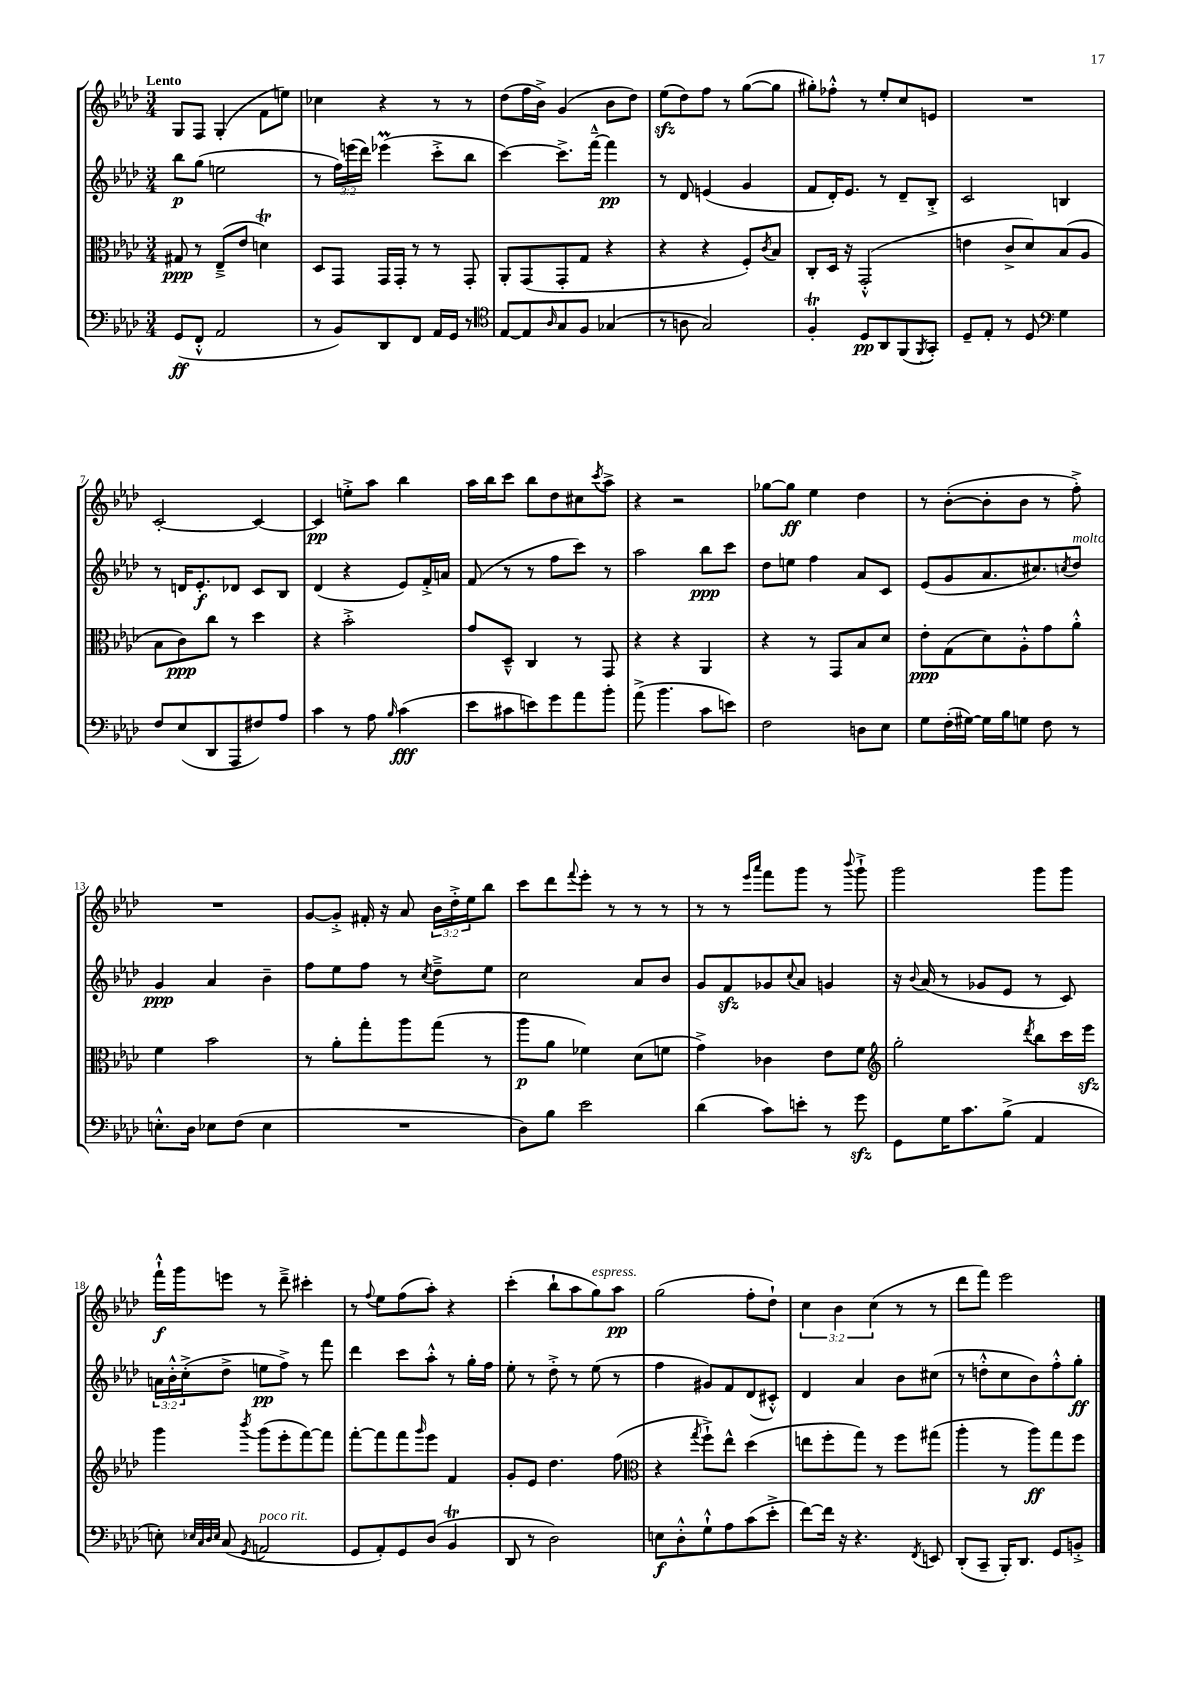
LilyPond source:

<<
\new StaffGroup <<
\new Staff = "s0" {
    \clef treble \key aes \major \numericTimeSignature \time 3/4 \override Staff.TupletNumber.text = #tuplet-number::calc-fraction-text \tempo "Lento"
    g8 f8 g4-.( f'8 e''8) |
    ces''4 r4 r8 r8 |
    des''8( f''16 bes'16->) g'4( bes'8 des''8) |
    ees''8\sfz( des''8) f''8 r8 g''8~( g''8 |
    gis''8-.) fes''8-.-^ r8 ees''8-. c''8 e'8 |
    R2. |
    c'2~-. c'4~ |
    c'4\pp e''8-.-> aes''8 bes''4 |
    aes''16 bes''16 c'''8 bes''8 des''8 cis''8 \acciaccatura { c'''8 } aes''8-> |
    r4 r2 |
    ges''8~ ges''8\ff ees''4 des''4 |
    r8 bes'8~-.( bes'8-. bes'8 r8 f''8-.->) |
    R2. |
    g'8~ g'8-.-> fis'16-. r16 aes'8 \tuplet 3/2 { bes'16 des''16-.-> ees''16 } bes''8 |
    c'''8 des'''8 \appoggiatura { f'''8 } ees'''8-. r8 r8 r8 |
    r8 r8 \grace { ees'''16 aes'''16 } f'''8 g'''8 r8 \appoggiatura { bes'''8 } g'''8-!-> |
    g'''2 g'''8 g'''8 |
    f'''16-!-^\f g'''16 e'''8 r8 des'''8---> cis'''4-. |
    r8 \appoggiatura { f''8 } ees''8 f''8( aes''8-.) r4 |
    c'''4-.( bes''8-! aes''8 g''8^\markup { \italic "espress." }) aes''8\pp |
    g''2( f''8-. des''8-!) |
    \tuplet 3/2 { c''4 bes'4 c''4( } r8 r8 |
    des'''8 f'''8) ees'''2 \bar "|." |
}
\new Staff = "s1" {
    \clef treble \key aes \major \numericTimeSignature \time 3/4 \override Staff.TupletNumber.text = #tuplet-number::calc-fraction-text
    bes''8\p g''8( e''2 |
    r8 \tuplet 3/2 { f''16) e'''16( des'''16) } ees'''4\prall( c'''8-.-> bes''8 |
    c'''4~) c'''8.-> f'''16~---^ f'''4\pp |
    r8 des'8 e'4( g'4 |
    f'8 des'16-.) ees'8. r8 des'8-- bes8-.-> |
    c'2 b4 |
    r8 d'16 ees'8.-.\f des'8 c'8 bes8 |
    des'4( r4 ees'8) f'16-.-> a'16 |
    f'8( r8 r8 f''8 c'''8) r8 |
    aes''2 bes''8\ppp c'''8 |
    des''8 e''8 f''4 aes'8 c'8 |
    ees'8( g'8 aes'8. cis''8.) \acciaccatura { c''8 } des''8^\markup { \italic "molto" } |
    g'4\ppp aes'4 bes'4-- |
    f''8 ees''8 f''8 r8 \acciaccatura { c''8 } des''8---> ees''8 |
    c''2 aes'8 bes'8 |
    g'8 f'8\sfz ges'8 \appoggiatura { c''8 } aes'8 g'4 |
    r16 \appoggiatura { bes'8 } aes'16( r8 ges'8 ees'8 r8 c'8) |
    \tuplet 3/2 { a'16 bes'16-.-^ c''16-.->( } des''8-> e''8\pp f''8->) r8 f'''8 |
    des'''4 c'''8 aes''8-.-^ r8 g''16-. f''16 |
    ees''8-. r8 des''8-.-> r8 ees''8( r8 |
    f''4 gis'8) f'8 des'8( cis'8-.-^) |
    des'4 aes'4 bes'8 cis''8( |
    r8 d''8-.-^ c''8 bes'8) f''8-.-^ g''8-.\ff \bar "|." |
}
\new Staff = "s2" {
    \clef alto \key aes \major \numericTimeSignature \time 3/4
    gis8\ppp r8 ees8--->( ees'8 d'4\trill) |
    des8 g,8 g,16 g,16-. r8 r8 g,8-. |
    aes,8-. g,8( g,8-. g8 r4 |
    r4 r4 f8-.) \acciaccatura { c'8 } bes8 |
    c8-. des16 r16 g,2-.-^( |
    e'4 c'8-> des'8) bes8( aes8 |
    bes8 c'8\ppp) c''8 r8 des''4 |
    r4 bes'2-.-> |
    g'8 des8---^ c4 r8 g,8 |
    r4 r4 aes,4 |
    r4 r8 g,8 bes8 des'8 |
    ees'8-.\ppp g8( des'8) aes8-.-^ g'8 aes'8-.-^ |
    f'4 bes'2 |
    r8 aes'8-. g''8-. aes''8 g''8( r8 |
    aes''8\p aes'8 fes'4) des'8( f'8 |
    g'4->) ces'4 ees'8 f'8 |
    \clef treble g''2-. \acciaccatura { des'''8 } bes''8 c'''16 ees'''16\sfz |
    g'''4 \acciaccatura { bes'''8 } g'''8( ees'''8-. f'''8~) f'''8 |
    f'''8~-. f'''8 f'''8 \grace { g'''16 } ees'''8 f'4 |
    g'8-. ees'8 des''4. f''8( |
    \clef alto r4 \acciaccatura { g''8 } f''8-!->) ees''8-^ des''4( |
    e''8 f''8-. g''8) r8 f''8 gis''8( |
    aes''4-. r8 aes''8\ff) g''8 f''8 \bar "|." |
}
\new Staff = "s3" {
    \clef bass \key aes \major \numericTimeSignature \time 3/4
    g,8\ff( f,8-.-^ aes,2 |
    r8 bes,8) des,8 f,8 aes,16 g,16 r8 |
    \clef tenor ees8~ ees8 \grace { aes16 } g8 f8 ges4( |
    r8 a8 g2) |
    f4-.\trill des8\pp aes,8 f,8( \acciaccatura { f,8 } g,8-.) |
    des8-- ees8-. r8 des8 \clef bass g4 |
    f8 ees8( des,8 aes,,8 fis8) aes8 |
    c'4 r8 aes8 \grace { bes16 } c'4\fff( |
    ees'8 cis'8 e'8) g'8 aes'8 bes'8-. |
    aes'8->( bes'4. c'8 e'8) |
    f2 d8 ees8 |
    g8 f16-.( gis16~) gis16 bes16 g8 f8 r8 |
    e8.-.-^ des16 ees8 f8( ees4 |
    R2. |
    des8) bes8 ees'2 |
    des'4( c'8) e'8-. r8 g'8\sfz |
    g,8 g16 c'8. bes8->( aes,4 |
    e8-.) \grace { ees32 c32 des32 ees32 } c8( \acciaccatura { g,8 } a,2^\markup { \italic "poco rit." } |
    g,8 aes,8-.) g,8 des8( bes,4\trill |
    des,8 r8 des2) |
    e8\f des8-.-^ g8-!-^ aes8 c'8( ees'8-.-> |
    f'8~) f'16 r16 r4. \acciaccatura { f,8 } e,8 |
    des,8-.( c,8-- bes,,16-.) des,8. g,8 b,8-.-> \bar "|." |
}
>>
>>
